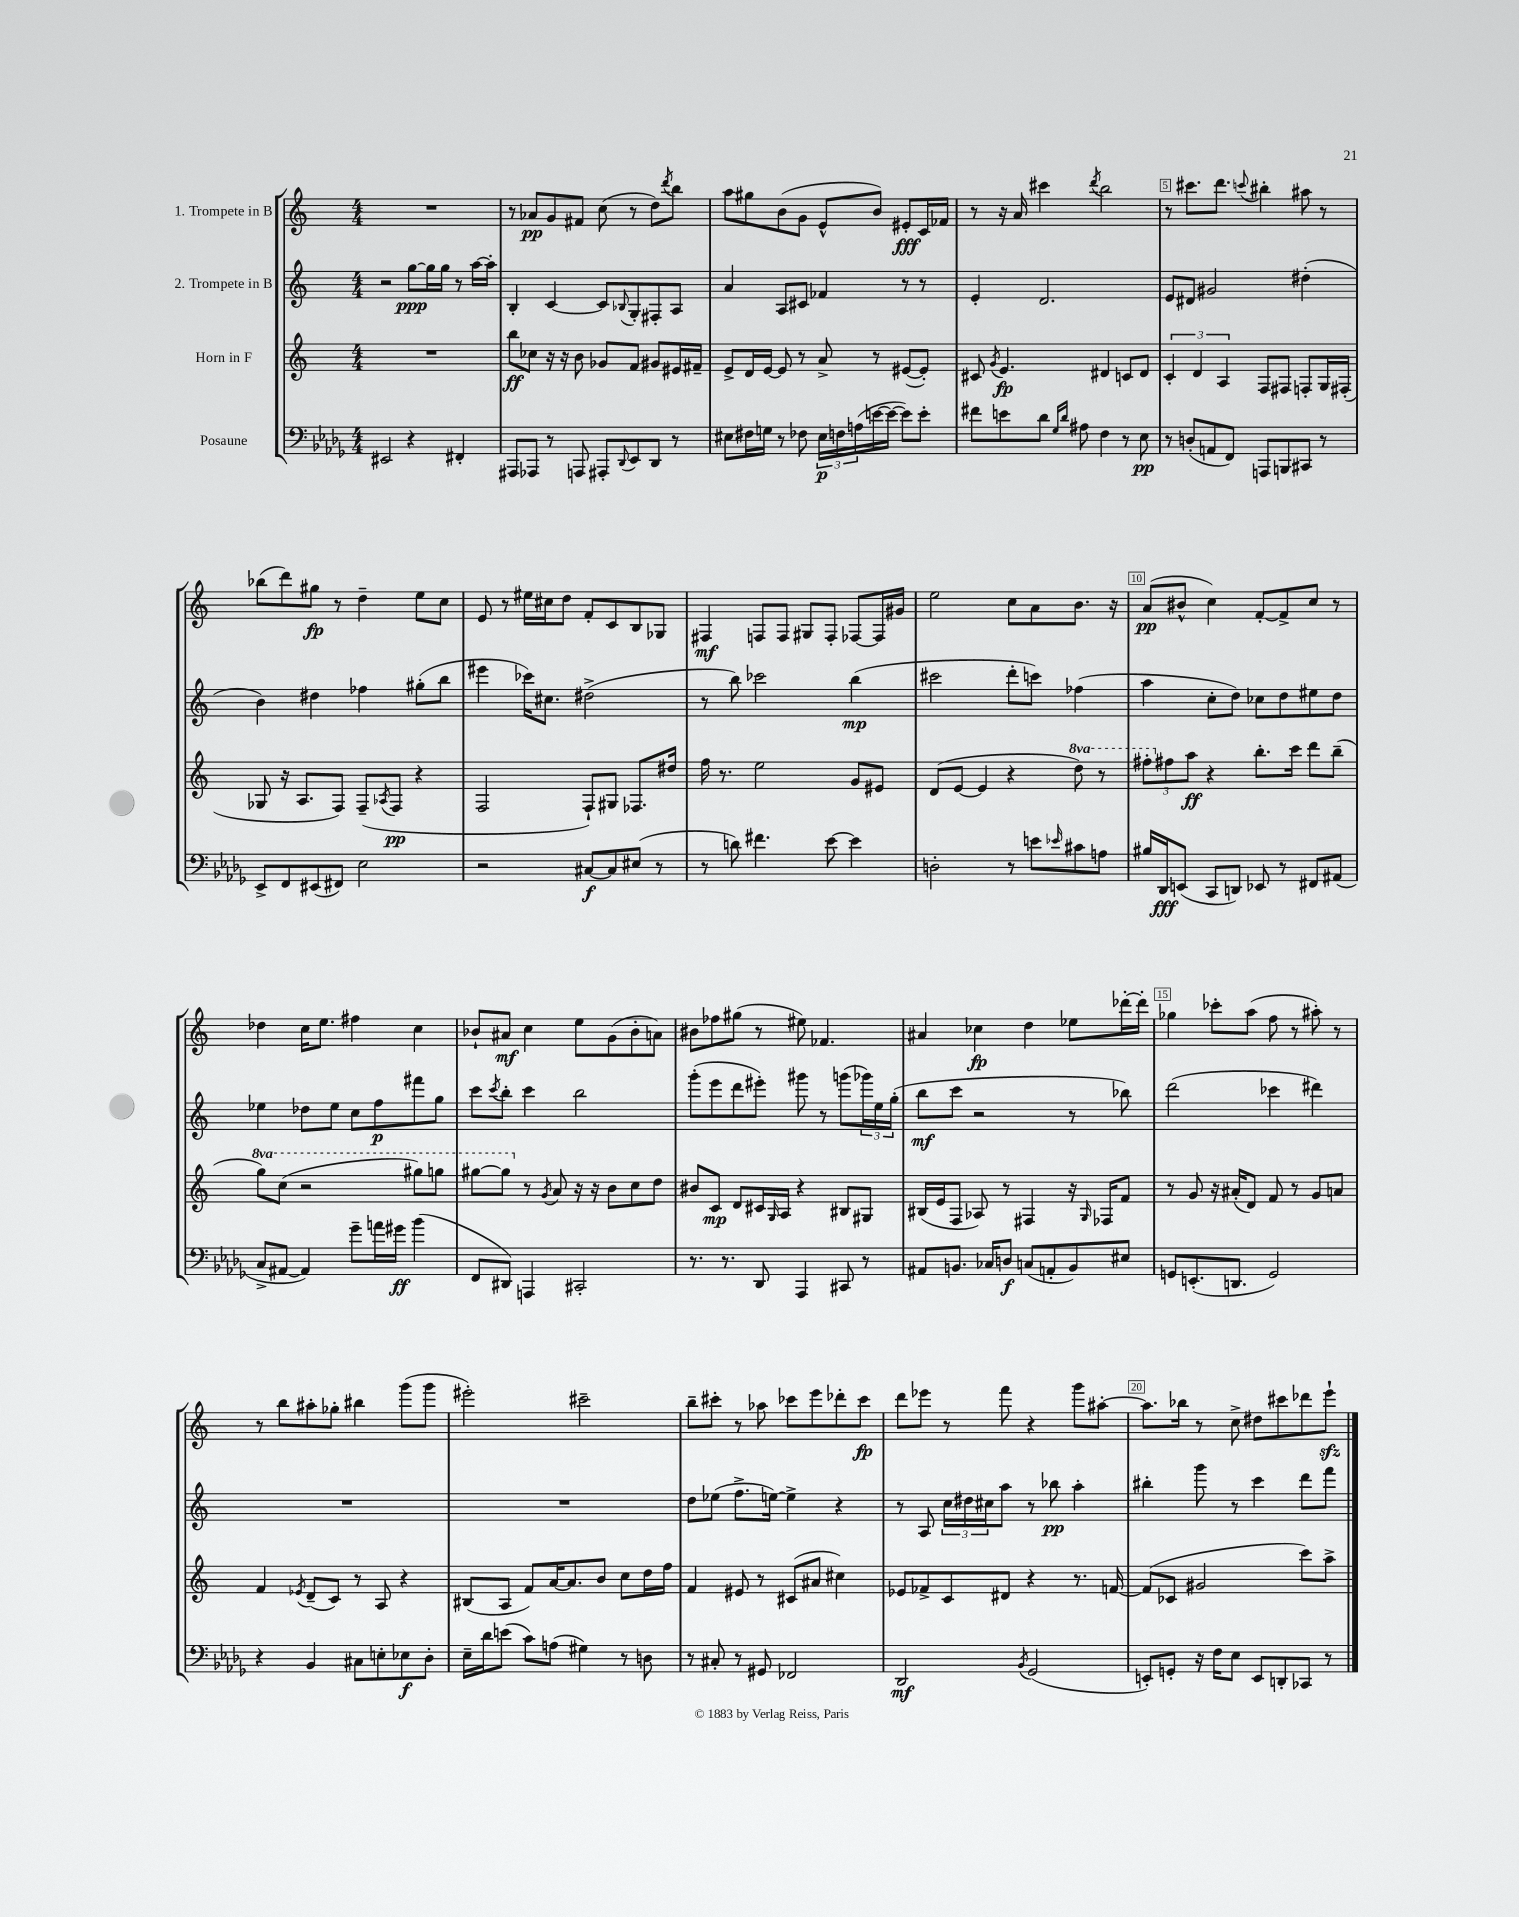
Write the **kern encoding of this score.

**kern	**kern	**kern	**kern
*staff4	*staff3	*staff2	*staff1
*clefF4	*clefG2	*clefG2	*clefG2
*k[b-e-a-d-g-]	*k[]	*k[]	*k[]
*M4/4	*M4/4	*M4/4	*M4/4
2EE#/	1r	2r	1r
4r	.	[8gg\L	.
.	.	16gg\]L	.
.	.	16gg\JJ	.
4FF#'/	.	8r	.
.	.	[16aa\LL	.
.	.	16aa'\]JJ	.
=	=	=	=
8AAA#/L	8bb\L	4B'/	8r
8AAA-/J	8cc-\J	.	8a-/L
8r	16r	[4c/	8g/
.	16r	.	.
8AAA/	8b\	.	8f#/J
8AAA#'/L	8g-/L	8c/]L	(8cc\
8qqDD-/	.	8qqB-/	.
8EE-/	8f/J	8G'/	8r
8DD-/J	8g#/L	8F#'/	8dd\L)
.	.	.	8qddd/
8r	16e#/L	8A/J	8bb\J
.	16f#~/JJ	.	.
=	=	=	=
8E#\L	8e^/L	4a/	8aa\L
16F#\L	16d/L	.	8gg#\
16G\JJ	[16e/JJ	.	.
8r	8e/]	8A/L	(8b\
8F-\	8r	8c#/J	8g\J
24E#\LL	8a^/	4f-/	8e^^/L
24F\	.	.	.
(24A\	.	.	.
[16e\	8r	.	8b/J)
16e\_JJ	.	.	.
8e\]L)	([8e#/L	8r	8e#'/L
8e'\J	8e#'/]J)	8r	16c/L
.	.	.	16f-/JJ
=	=	=	=
8f#\L	8c#/	4e'/	8r
.	8qg/	.	.
8e\	4.e/	.	16r
.	.	.	16a/
8d-\J	.	2.d/	4ccc#\
16qqG-/LL	.	.	.
16qqd-/JJ	.	.	.
8A#\	.	.	.
.	.	.	8qddd/
4F\	4d#/	.	2bb\
8r	8c/L	.	.
8E-\	8d#/J	.	.
=	=	=	=
8r	6c'/	8e/L	8r
(8D'/L	.	8d#/J	8.ccc#\L
.	6d/	.	.
8AA/	.	2g#/	.
.	.	.	8.ddd\J
.	6A/	.	.
8FF/J)	.	.	.
.	.	.	8qqccc/
8AAA/L	8F/L	.	4bb#'\
8BBB/	8F#/J	.	.
8CC#/J	8F'/L	(4dd#'\	8aa#\
8r	16G/L	.	8r
.	(16F#'/JJ	.	.
=	=	=	=
8EE-^/L	8G-/	4b\)	(8bb-\L
8FF/	16r	.	8ddd\)
.	8.A/L	.	.
(8EE#/	.	4dd#\	8gg#\J
8FF#/J)	8F/J)	.	8r
2E-\	(8F~/L	4ff-\	4dd~\
.	8qA-/	.	.
.	8F/J	.	.
.	4r	(8gg#'\L	8ee\L
.	.	8bb\J	8cc\J
=	=	=	=
2r	2F/	4eee#\	8e/
.	.	.	8r
.	.	16ccc-\LK)	16ee#\LL
.	.	8.cc#\J	16cc#\J
.	.	.	8dd\J
[8C#/L	8F`/L)	(2dd#^\	8f'/L
8C#/]	8G#/J	.	8c/
(8E#/J	8.F-/L	.	8B/
8r	.	.	8G-/J
.	16dd#/Jk	.	.
=	=	=	=
8r	16ff\	8r	4F#/
.	8.r	.	.
8d\)	.	8bb\)	.
4.f#\	2ee\	2ccc-\	8F/L
.	.	.	8F/J
.	.	.	8G#/L
[8e-\	.	.	8F'/J
4e-\]	8g/L	(4bb\	[8F-/L
.	8e#/J	.	16F-/]L
.	.	.	16g#/JJ
=	=	=	=
2D'\	(8d/L	2ccc#\	2ee\
.	[8e/J	.	.
.	4e/]	.	.
8r	4r	8ddd'\L	8cc\L
8e\L	.	8ccc\J)	8a\
16qqe-/	.	.	.
8c#\	8ddd\)	(4ff-\	8.b\J
8A\J	8r	.	.
.	.	.	16r
=	=	=	=
16B#/LL	12fff#'\L	4aa\	(8a/L
16DD-/J	.	.	.
.	12ff#\	.	.
(8EE/J	.	.	8b#^^/J
.	12aa\J	.	.
8CC/L	4r	8cc'\L	4cc\)
8DD/J)	.	8dd\J)	.
8EE-/	8.bb'\L	8cc-\L	[8f'/L
8r	.	8dd\	8f^/]
.	16ccc\Jk	.	.
8FF#/L	8ddd\L	8ee#\	8cc/J
(8AA#/J	(8bb~\J	8dd\J	8r
=	=	=	=
8C^/L	8ggg\L)	4ee-\	4dd-\
[8AA#/J	(8ccc\J	.	.
4AA#/])	2r	8dd-\L	16cc\LK
.	.	.	8.ee\J
.	.	8ee-\J	.
8g-~\L	.	8cc\L	4ff#\
16a\L	.	8ff\	.
16g#\JJ	.	.	.
(4b-\	8ggg#\L)	8fff#\	4cc\
.	8ggg\J	8gg\J	.
=	=	=	=
8FF/L	[8ggg#\L	8ccc\L	8b-`/L
.	.	8qccc/	.
8DD#/J)	8ggg#\]J	8bb'\J	8a#/J
4AAA/	8r	4ccc\	4cc\
.	8qg/	.	.
.	8a/	.	.
2CC#'/	16r	2bb\	8ee\L
.	16r	.	.
.	8b\L	.	(8g\
.	8cc\	.	8b-'\
.	8dd\J	.	8a\J)
=	=	=	=
8.r	8b#/L	(8ggg'\L	8b#\L
.	8c/J	8eee\	8ff-\
8.r	.	.	.
.	8d/L	8ddd\	(8gg#\J
8DD-/	16c#/L	8eee#'\J)	8r
.	16qqG/	.	.
.	16A/JJ	.	.
4AAA-/	4r	8ggg#\	8ee#\)
.	.	8r	4.f-/
8CC#/	8B#/L	(8ggg\L	.
8r	8G#/J	24ggg-\L)	.
.	.	24ee\	.
.	.	(24gg'\JJ	.
=	=	=	=
8AA#/L	(16B#/LL	8bb\L	4a#/
.	16e/J	.	.
8.BB/J	8F/J	8ccc\J	.
.	8A-/)	2r	4cc-\
16C-/LK	.	.	.
8D/J	8r	.	.
(8C/L	4F#/	.	4dd\
8AA'/	.	.	.
8BB/)	16r	8r	8ee-\L
.	16qqG/	.	.
.	16F-/LK	.	.
8E#/J	8f/J	8bb-\)	[16ddd-'\L
.	.	.	16ddd-'\]JJ
=	=	=	=
8GG/L	8r	(2ddd\	4gg-\
(8.EE'/	8g/	.	.
.	16r	.	8ccc-'\L
8.DD/J	(16a#'/LK	.	.
.	8d/J)	.	(8aa\J
2GG/)	8f/	4ccc-\	8ff\
.	8r	.	8r
.	8g/L	4ddd#\)	8aa#'\)
.	8a/J	.	8r
=	=	=	=
4r	4f/	1r	8r
.	.	.	8bb\L
.	8qe-/	.	.
4BB-/	(8d~/L	.	8aa#'\
.	8c/J)	.	8gg-'\J
8C#\L	8r	.	4bb#\
8E'\	8A/	.	.
8E-\	4r	.	(8ggg\L
8D-'\J	.	.	8ggg\J
=	=	=	=
16E-~\LL	(8B#/L	1r	2eee#'\)
16d-\J	.	.	.
(8e\J	8A/J	.	.
8c\L)	8f/L)	.	.
(8A\J	[16a/K	.	.
.	8.a/]	.	.
4G#\)	.	.	2ccc#~\
.	8b/J	.	.
8r	8cc\L	.	.
8D\	16dd\L	.	.
.	16ff\JJ	.	.
=	=	=	=
8r	4f/	8dd\L	8bb~\L
8C#'/	.	(8ee-\J	8ccc#'\J
8r	8e#/	8.ff^\L	8r
8GG#/	8r	.	8aa-\
.	.	[16ee\Jk)	.
2FF-/	(8c#/L	4ee^\]	8ccc-\L
.	8a#/J	.	8eee\
.	4cc#\)	4r	8ddd-'\
.	.	.	8ccc-\J
=	=	=	=
2DD-/	8e-/L	8r	8ddd\L
.	8f-^/	8A/	8eee-\J
.	8c/	24cc\LL	8r
.	.	24dd#\	.
.	.	24cc#\J	.
.	8d#/J	8aa\J	8fff\
8qBB-/	.	.	.
(2GG-/	4r	8r	4r
.	.	8bb-\	.
.	8.r	4aa'\	8ggg\L
.	.	.	[8aa#'\J
.	[16f/	.	.
=	=	=	=
8EE'/L)	(8f/]L	4bb#'\	8.aa#\]L
8GG'/J	8c-/J	.	.
.	.	.	16bb-\Jk
16r	2g#/	8ggg\	8r
16F\LK	.	.	.
8E-\J	.	8r	8cc^\
8EE/L	.	4ccc\	8dd#\L
8DD'/	.	.	8ccc#\
8CC-/J	8ccc\L)	8ddd\L	8ddd-\
8r	8aa^\J	8fff\J	8eee`\J
==	==	==	==
*-	*-	*-	*-
